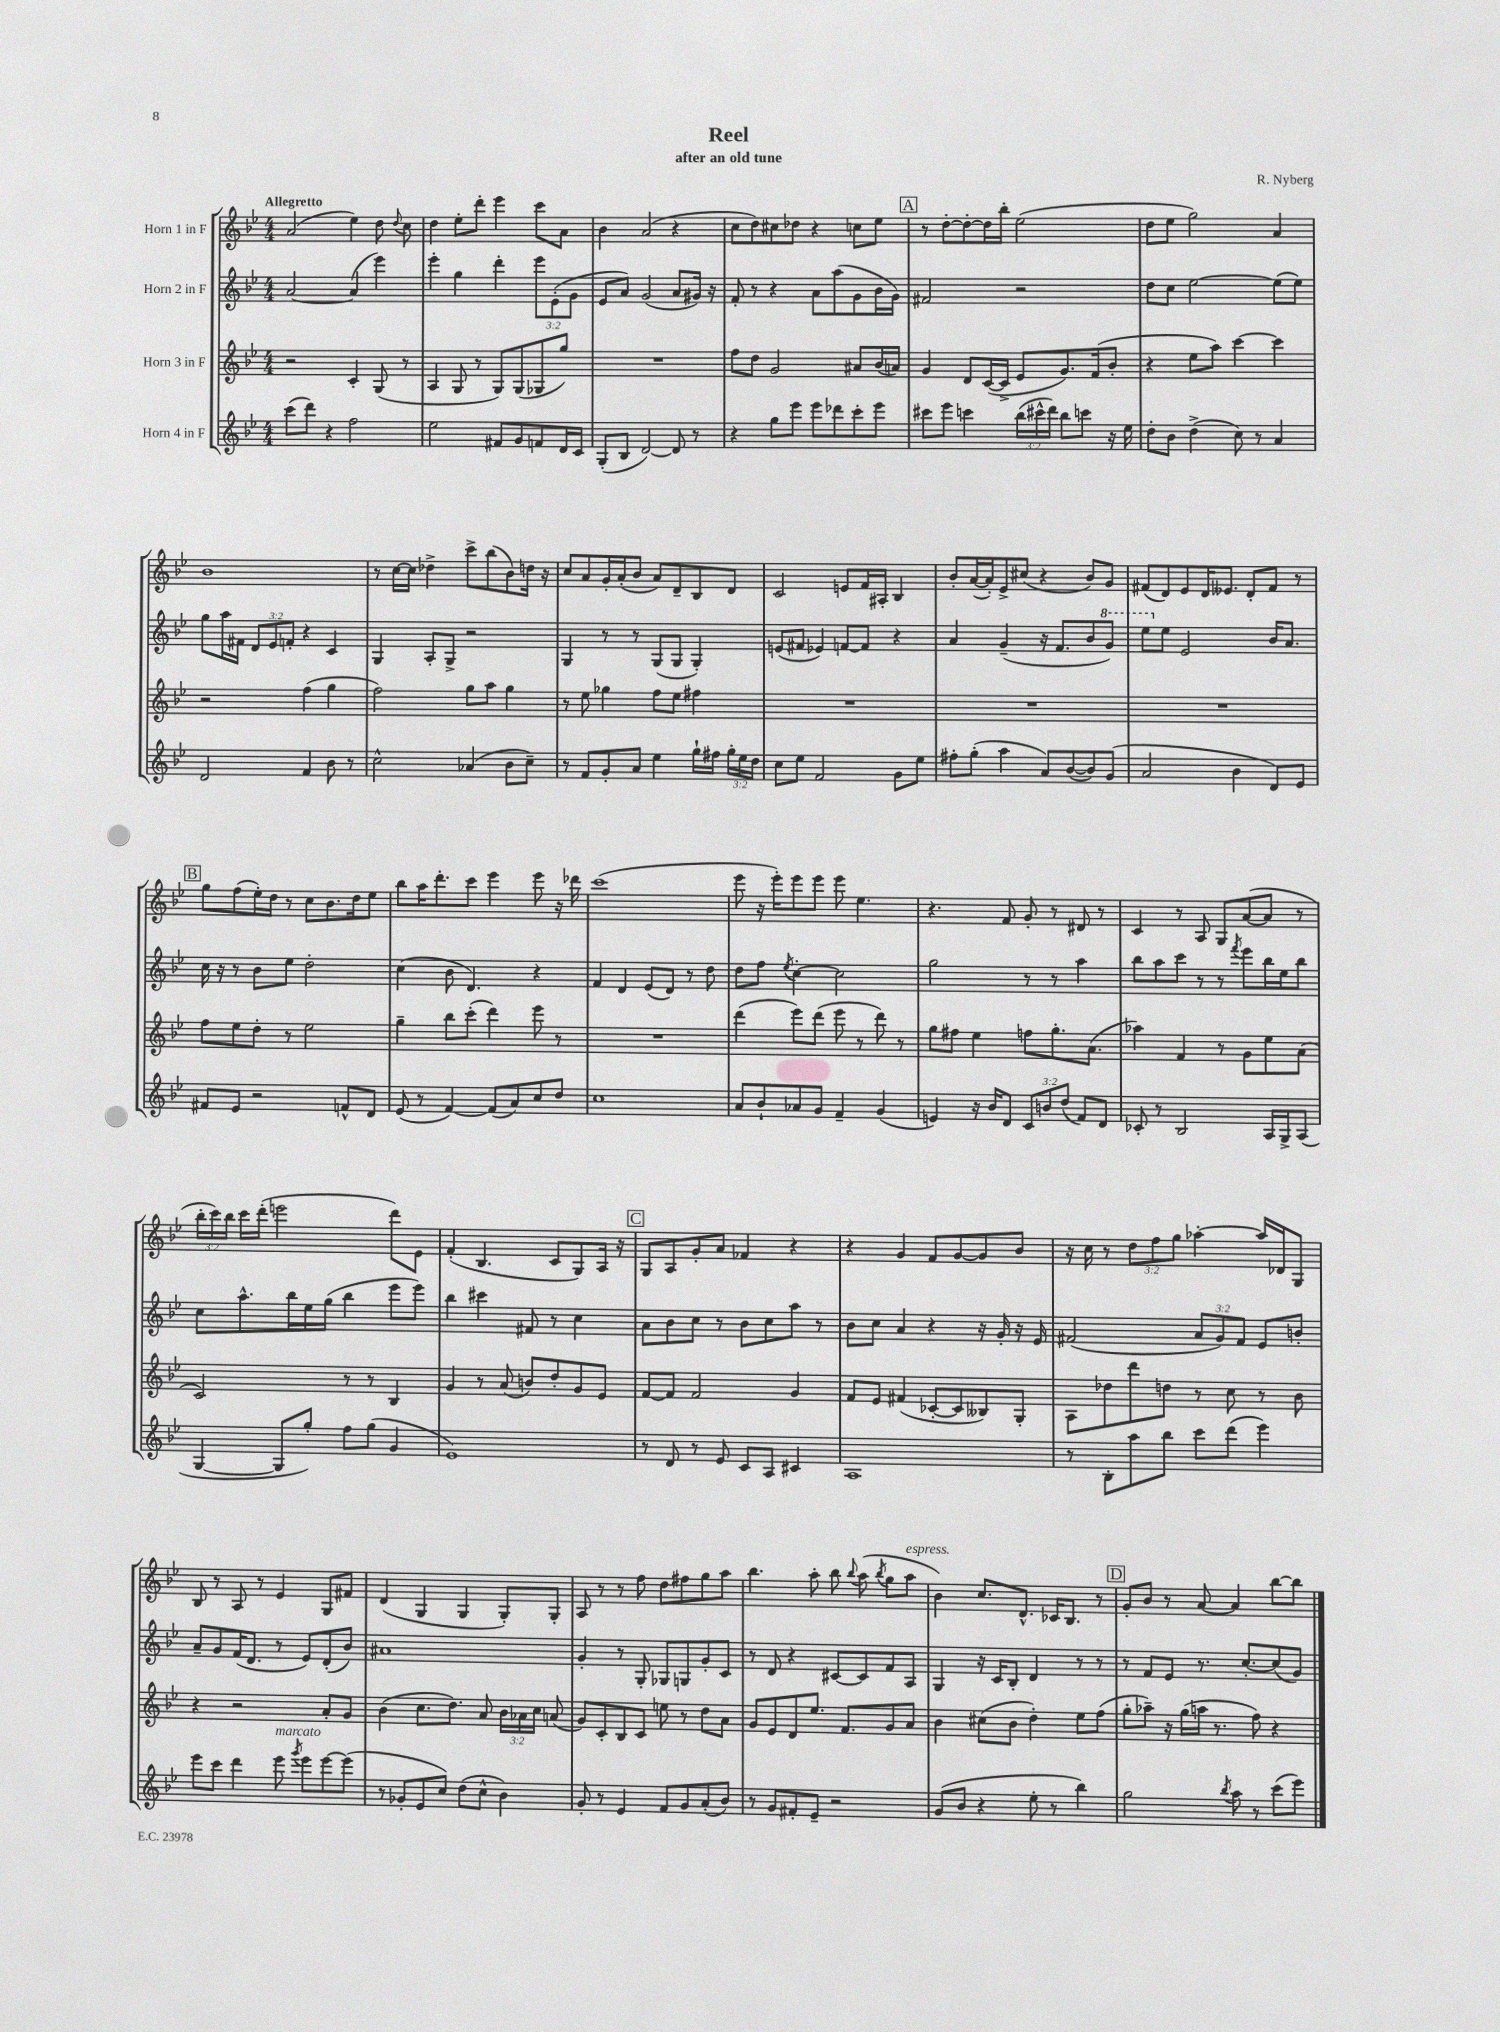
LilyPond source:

\header { title = "Reel" composer = "R. Nyberg" subtitle = "after an old tune" }
<<
\new StaffGroup <<
\new Staff = "s0" \with { instrumentName = "Horn 1 in F" } {
    \clef treble \key bes \major \numericTimeSignature \time 4/4 \override Staff.TupletNumber.text = #tuplet-number::calc-fraction-text \tempo "Allegretto"
    \autoBeamOff a'2( ees''4) d''8 \appoggiatura { d''8 } c''8 |
    d''4 ees''8[-. d'''8]-. ees'''4 c'''8[ a'8] |
    bes'4 a'2( r4 |
    c''8[ d''8) cis''8 des''8] r4 c''8[ ees''8] |
    \mark \markup { \box "A" } r8 d''8[~-. d''8~-. d''16 bes''16]-. ees''2( |
    d''8[ ees''8] g''2) a'4 |
    bes'1 |
    r8 c''16[~ c''16] des''4-> c'''8[-> bes''8( bes'8) d''16] r16 |
    c''8[ a'8 g'16-. a'16-.( bes'8] a'8[) d'8-- bes8 d'8] |
    c'2 e'8[ f'16 ais16]-. bes4 |
    bes'8[-. a'16~( a'16-.) ees'8-> cis''8]( r4 bes'8[) g'8] |
    fis'8[( d'8) ees'8 d'16 eeses'8.] d'8[-. fis'8] r8 |
    \mark \markup { \box "B" } g''8[ f''8( ees''16-.) d''16] r8 c''8[ bes'8. d''16 ees''8] |
    bes''8[ a''16 d'''8.-. c'''8] ees'''4 ees'''8 r16 des'''16 |
    c'''1( |
    ees'''8 r16 ees'''16[-.) ees'''8 ees'''8] ees'''8 ees''4. |
    r4. f'8 g'8-. r8 dis'8 r8 |
    c'4 r8 a8 g8[ a'8~( a'8] r8 |
    \tuplet 3/2 { bes''16[-. c'''16) bes''16] } c'''16[ d'''16]-.( e'''2 d'''8[) ees'8] |
    f'4-.( bes4. c'8[ g8) a16] r16 |
    \mark \markup { \box "C" } g8[ a8 g'8-. a'8] fes'4 r4 |
    r4 g'4 f'8[ g'8~ g'8 bes'8] |
    r16 c''16 r8 \tuplet 3/2 { d''8[ f''8 g''8] } aes''4~-. aes''16[ des'16 g8] |
    bes8 r8 a8 r8 ees'4 g8[ fis'8] |
    d'4( g4 g4 g8[-.) g8]-. |
    a8 r8 r8 f''8 d''8[ fis''8 g''8 a''8] |
    bes''4. a''8-. bes''8 \appoggiatura { bes''8 } a''8( \acciaccatura { bes''8 } g''8[ a''8]^\markup { \italic "espress." } |
    bes'4) c''8.[ d'8.]-^ ces'16[ bes8.] r8 |
    \mark \markup { \box "D" } g'8[-. bes'8] r8 a'8~ a'4 bes''8[~ bes''8] \bar "|." |
}
\new Staff = "s1" \with { instrumentName = "Horn 2 in F" } {
    \clef treble \key bes \major \numericTimeSignature \time 4/4 \override Staff.TupletNumber.text = #tuplet-number::calc-fraction-text
    \autoBeamOff a'2~ a'4( ees'''4) |
    ees'''4-. g''4 d'''4-. \tuplet 3/2 { ees'''8[ ees'8-.( g'8] } |
    ees'8[ a'8]) g'2( a'8[ gis'16]) r16 |
    f'8-. r8 r4 a'8[ a''8( g'8 bes'16 g'16]) |
    \mark \markup { \box "A" } fis'2 r2 |
    d''8[ c''8] ees''2~ ees''8[( ees''8]) |
    g''8[ a''16 fis'16] \tuplet 3/2 { d'8[ ees'8 f'8]-. } r4 c'4 |
    g4 a8[-. g8]-> r2 |
    g4 r8 r8 g8[( g8] g4-.) |
    e'8[( fis'8] ees'4) f'8[~ f'8] r4 |
    a'4 g'4--( r16 f'8.[ bes'8 \ottava #1 g''8]) |
    ees'''8[ \ottava #0 ees''8] ees'2 bes'16[ a'8.] |
    \mark \markup { \box "B" } c''16 r16 r8 bes'8[ ees''8] d''2-. |
    c''4( bes'8 d'4.) r4 |
    f'4 d'4 ees'8[( d'8]) r8 d''8 |
    d''8[ f''8] \acciaccatura { ees''8 } c''4~-. c''2 |
    g''2 r8 r8 a''4 |
    bes''8[ a''8 c'''8] r8 r8 \acciaccatura { f'''8 } ees'''8[ bes''16 ees''16 bes''8] |
    c''8[ a''8.-^ bes''16 ees''16 g''16]( bes''4 ees'''8[ ees'''8]) |
    bes''4 cis'''4 fis'8 r8 c''4 |
    \mark \markup { \box "C" } a'8[ bes'8 c''8] r8 bes'8[ c''8 a''8] r8 |
    bes'8[ c''8] a'4 r4 r16 g'16-. r16 ees'16 |
    fis'2( \tuplet 3/2 { a'8[ g'8) fis'8] } ees'8[ b'8]-. |
    a'8[-- g'8 f'16( d'8.] r8 ees'8[) d'8-.( bes'8]) |
    ais'1 |
    g'4-. r8 g8-. ges8[ g8 g'8-. c'8] |
    r8 d'8 r4 cis'8[~ cis'8 f'8 a8] |
    g4 r16 c'16[ bes8]-. d'4 r8 r8 |
    \mark \markup { \box "D" } r8 f'8[ ees'8] r8. c''8.[~-. c''8( g'8]) \bar "|." |
}
\new Staff = "s2" \with { instrumentName = "Horn 3 in F" } {
    \clef treble \key bes \major \numericTimeSignature \time 4/4 \override Staff.TupletNumber.text = #tuplet-number::calc-fraction-text
    \autoBeamOff r2 c'4-. g8( r8 |
    a4 g8 r8 g8[) g8( ges8 g''8]) |
    R1 |
    f''8[ d''8] g'2 ais'8[ bes'16( a'16]) |
    \mark \markup { \box "A" } g'4 d'8[ c'16~( c'16]-> ees'8[ g'8.) f'16( bes'8]-. |
    r4 ees''8[ a''8]) c'''4~ c'''4 |
    r2 f''4( g''4 |
    f''2) g''8[ a''8] g''4 |
    r8 ees''8 ges''4 f''8[ ees''8] fis''4 |
    R1 |
    R1 |
    R1 |
    \mark \markup { \box "B" } f''8[ ees''8 d''8]-. r8 ees''2 |
    g''4-- bes''8[ c'''8]-.( d'''4) ees'''8 r8 |
    R1 |
    d'''4( ees'''8[) d'''8]( ees'''8 r8 d'''8) r8 |
    g''8[ fis''8] ees''4 f''8[ g''8.-. a'8.]( |
    aes''4) f'4 r8 g'8[ ees''8 a'8]( |
    c'2) r8 r8 bes4 |
    g'4 r8 a'8( b'8[) d''8-. g'8 ees'8] |
    \mark \markup { \box "C" } f'8[~ f'8] f'2 g'4 |
    f'8[ ees'8] fis'4( ces'8[~-. ces'8 beses8) g8]-. |
    a8[ des''8 d'''8 d''8] r8 c''8 r8 bes'8 |
    r4 r2 a'8[-. g'8] |
    bes'4( c''8.[ d''8.]) a'8 \tuplet 3/2 { bes'16[ aes'16 c''16] } a'8( |
    g'8[) c'8-. bes8 c'8] e''8 r8 d''8[ a'8] |
    g'8[ ees'8 d'8 ees''8.] f'8.[ g'8 a'8] |
    bes'4 cis''8[( bes'8] d''4-.) ees''8[ f''8]( |
    \mark \markup { \box "D" } g''8[-. aes''8]--) r16 g''16[( a''16] r8. f''8) r4 \bar "|." |
}
\new Staff = "s3" \with { instrumentName = "Horn 4 in F" } {
    \clef treble \key bes \major \numericTimeSignature \time 4/4 \override Staff.TupletNumber.text = #tuplet-number::calc-fraction-text
    \autoBeamOff c'''8[( d'''8]) r4 f''2 |
    ees''2 fis'8[ g'8 f'8 d'16 c'16] |
    g8[-.( bes8] d'2~) d'8 r8 |
    r4 g''8[ ees'''8] ees'''8[ des'''8 c'''8-. ees'''8] |
    \mark \markup { \box "A" } cis'''8[ ees'''8] c'''4 \tuplet 3/2 { bes''16[( cis'''16-^ d'''16]) } bes''8[ c'''8] r16 ees''16 |
    d''8[-. bes'8] d''4->( c''8) r8 a'4 |
    d'2 f'4 bes'8 r8 |
    c''2-^ aes'4( bes'8[ c''8]--) |
    r8 f'8[ g'8-. a'8] ees''4 g''16[-! fis''16] \tuplet 3/2 { g''16[-. ees''16 d''16] } |
    c''8[ ees''8] f'2 g'8[ ees''8] |
    fis''8[-. g''8]-.( a''4 a'8[) bes'8~( bes'8) g'8]( |
    a'2 bes'4 d'8[) ees'8] |
    \mark \markup { \box "B" } fis'8[ ees'8] r2 f'8[-^ d'8] |
    ees'8( r8 f'4~) f'8[( a'8) c''8 d''8] |
    c''1 |
    a'8[ bes'8-! aes'8 g'8] f'4-- g'4( |
    e'4) r16 bes'16[ d'8] \tuplet 3/2 { c'8[ b'8 d''8]( } f'8[) d'8] |
    ces'8-. r8 bes2 a16[ g16-> a8]( |
    g4~ g8[ g''8]-.) f''8[ g''8]( g'4 |
    ees'1) |
    \mark \markup { \box "C" } r8 d'8 r8 ees'8 c'8[ a8] cis'4 |
    a1 |
    r8 bes8[-. a''8 bes''8] c'''8[ d'''8]( ees'''4) |
    ees'''8[ c'''8] d'''4 ees'''8^\markup { \italic "marcato" } \acciaccatura { g'''8 } ees'''8[ ees'''8~ ees'''8]( |
    r8 ges'8[-. ees'8 c''8]) d''8[( c''8]-^ bes'4) |
    g'8-. r8 ees'4 f'8[ g'8 a'8-.( bes'8]) |
    r8 g'8[ fis'8-. ees'8]-- r2 |
    g'8[( bes'8] r4 ees''8-. r8 bes''4) |
    \mark \markup { \box "D" } g''2 \acciaccatura { bes''8 } a''8 r8 c'''8[( ees'''8]) \bar "|." |
}
>>
>>
\layout { \context { \Score \remove "Bar_number_engraver" } }
